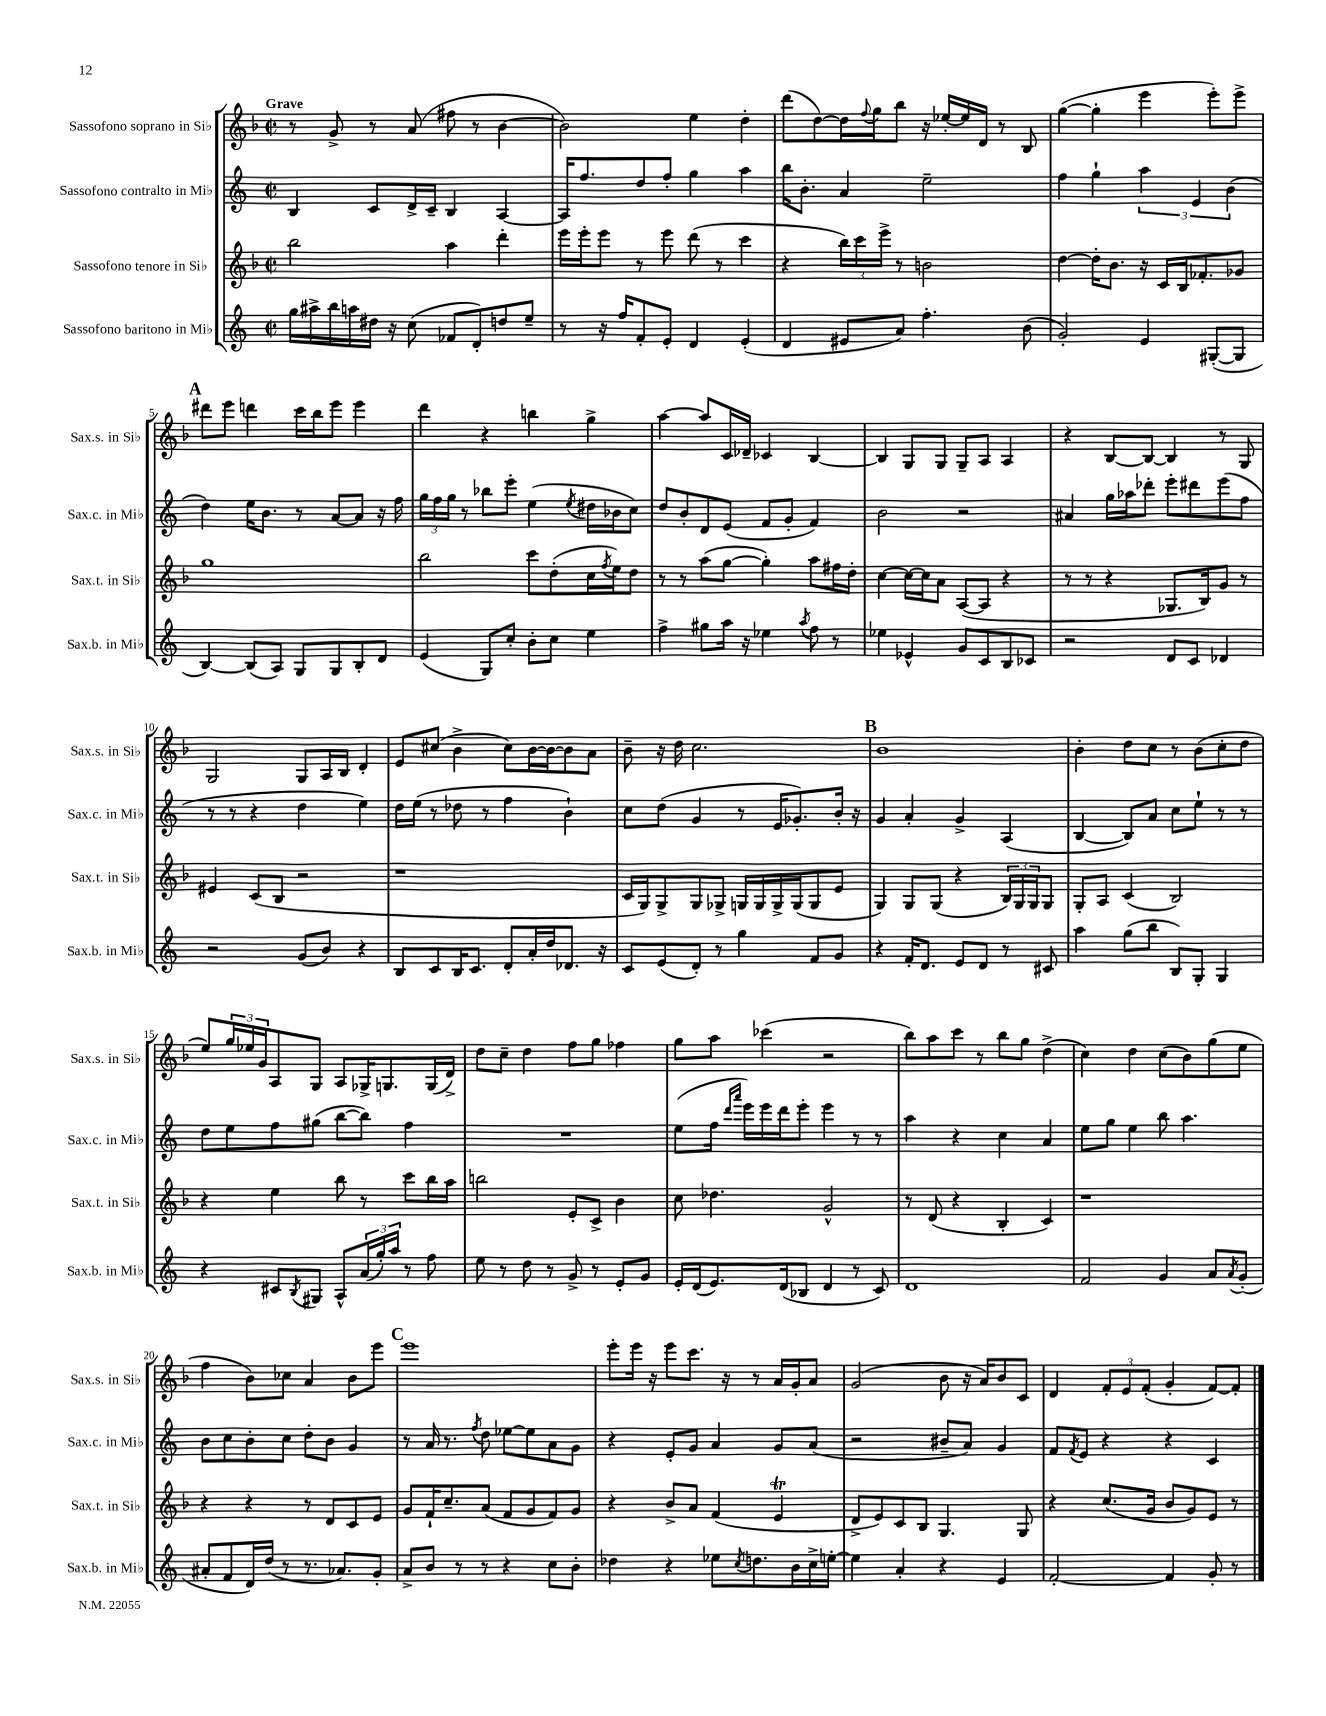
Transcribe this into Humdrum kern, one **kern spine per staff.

**kern	**kern	**kern	**kern
*part4	*part3	*part2	*part1
*staff4	*staff3	*staff2	*staff1
*I"Sassofono baritono in Mi♭	*I"Sassofono tenore in Si♭	*I"Sassofono contralto in Mi♭	*I"Sassofono soprano in Si♭
*I'Sax.b. in Mi♭	*I'Sax.t. in Si♭	*I'Sax.c. in Mi♭	*I'Sax.s. in Si♭
*clefG2	*clefG2	*clefG2	*clefG2
*k[]	*k[b-]	*k[]	*k[b-]
*M2/2	*M2/2	*M2/2	*M2/2
*met(c|)	*met(c|)	*met(c|)	*met(c|)
=1	=1	=1	=1
!	!	!	!LO:TX:a:B:t=Grave
16gg\LL	2bb-\	4B/	8r
16aa#X^\	.	.	.
16bb\	.	.	8g^/
16aan\	.	.	.
16dd#X\JJ	.	8c/L	8r
16r	.	.	.
(8cc\	.	16d^/L	(8a/
.	.	16c~/JJ	.
8f-X/L	4aa\	4B/	8ff#X\
8d'/)	.	.	8r
8ddn/	4ddd'\	[4A/	[4b-\
8ee~/J	.	.	.
=2	=2	=2	=2
8r	16eee\LL	16A/KL]	2b-\])
.	16eee'\J	8.ff/	.
16r	8eee\J	.	.
16ff/KL	.	.	.
8f'/	8r	8dd/	.
8e'/J	8eee\	8ff'/J	.
4d/	(8ddd\	4gg\	4ee\
.	8r	.	.
(4e'/	4ccc\	4aa\	4dd'\
=3	=3	=3	=3
4d/	4r	16bb\KL	(8ddd\L
.	.	8.b'\J	.
.	.	.	[8dd\)
8e#X/L	24bb-\LL)	4a/	16dd\L]
.	24ccc\	.	.
.	.	.	8qqff/
.	.	.	16gg\J
.	24eee^\JJ	.	.
8a/J)	8r	.	8bb-\J
4.ff'\	2bn\	2ee~\	16r
.	.	.	[16ee-X'/LL
.	.	.	16ee-/]
.	.	.	16d/JJ
.	.	.	8r
(8b\	.	.	8B-/
=4	=4	=4	=4
2g'/)	[4dd\	4ff\	([4gg\
.	16dd'\KL]	4gg`\	4gg'\]
.	8.b-\J	.	.
4e/	16r	6aa\	4eee\
.	16c/LL	.	.
.	16B-/J	.	.
.	.	6e/	.
.	8.f-X'/	.	.
([8G#X'/L	.	.	8eee'\L)
.	.	(6b\	.
8G#/J]	8g-X/J	.	8eee^\J
!!LO:LB:g=z
!!LO:REH:place=s1:t=A
=5	=5	=5	=5
[4B/)	1gg	4dd\)	8ddd#X\L
.	.	.	8eee\J
(8B/L]	.	16ee\KL	4dddn\
.	.	8.b\J	.
8A/J)	.	.	.
8G/L	.	8r	16ccc\LL
.	.	.	16bb-\J
8G/	.	[8a/L	8eee\J
8B'/	.	8a/J]	4eee\
8d/J	.	16r	.
.	.	16ff\	.
=6	=6	=6	=6
(4e/	2bb-\	24gg\LL	4ddd\
.	.	24ff\	.
.	.	24gg\JJ	.
.	.	8r	.
8G/L)	.	8bb-X\L	4r
8cc'/J	.	8eee'\J	.
8b'\L	8ccc\L	(4ee\	4bbn\
8cc\J	(8dd'\	.	.
.	.	8qee/	.
4ee\	16cc\L	16dd#X\LL	4gg^\
.	8qff/	.	.
.	16ee\J)	16b-X\J	.
.	8dd\J	8cc\J)	.
=7	=7	=7	=7
4ff^\	8r	8dd/L	[4aa\
.	8r	8b'/	.
8gg#X\L	(8aa\L	8d/	8aa/L]
16aa\Jk	[8gg\J	(8e/J	16c/L
16r	.	.	16d-X~/JJ
4ee-X\	4gg'\])	8f/L	4c-X/
.	.	8g'/J	.
8qaa/	.	.	.
8ff\	8aa\L	4f/)	[4B-/
8r	16ff#X\L	.	.
.	16dd'\JJ	.	.
=8	=8	=8	=8
4ee-X\	[4cc\	2b\	4B-/]
4e-X^^/	16cc\LL_	.	8G/L
.	16cc\J]	.	.
.	8a\J	.	8G/J
8g/L	([8A/L	2r	8G~/L
8c/	8A/J]	.	8A/J
8B/	4r	.	4A/
8c-X/J	.	.	.
=9	=9	=9	=9
2r	8r	4a#X/	4r
.	8r	.	.
.	4r	16gg\LL	[8B-/L
.	.	16aa-X\J	.
.	.	8ddd-X'\J	8B-/J_
8d/L	8.G-X/L	8eee'\L	4B-/]
8c/J	.	8ddd#X\	.
.	16B-/k)	.	.
4d-X/	8g/J	(8eee\	8r
.	8r	8ff\J	8G/
!!LO:LB:g=z
=10	=10	=10	=10
2r	4e#X/	8r	2G/
.	.	8r	.
.	(8c/L	4r	.
.	8B-/J	.	.
(8g/L	2r	4dd\	8G/L
8b/J)	.	.	16A/L
.	.	.	16B-/JJ
4r	.	4ee\)	4d'/
=11	=11	=11	=11
8B/L	1r	16dd\LL	8e/L
.	.	(16ee\JJ	.
8c/	.	8r	(8cc#X/J
16B/K	.	8dd-X\	4b-^\
8.c/J	.	.	.
.	.	8r	.
8d'/L	.	4ff\	8cc#\L)
16a'/L	.	.	[16b-\L
16dd/J	.	.	16b-\J_
8.d-X/J	.	4b`\)	8b-\]
.	.	.	8a\J
16r	.	.	.
=12	=12	=12	=12
8c/L	16c/LL	8cc\L	8b-~\
.	16G/J)	.	.
(8e/	8G^/	(8dd\J	16r
.	.	.	16dd\
8d'/J)	8G/	4g/	2.cc\
8r	8G-X^/J	.	.
4gg\	16Gn/LL	8r	.
.	16G/	.	.
.	16G^/	16e/KL	.
.	(16G/J	8.g-X'/)	.
8f/L	8G/	.	.
8g/J	8e/J	16b'/Jk	.
.	.	16r	.
!!LO:REH:place=s1:t=B
=13	=13	=13	=13
4r	4G/)	4g/	1b-
16f'/KL	8G/L	4a'/	.
8.d/J	.	.	.
.	(8G/J	.	.
8e/L	4r	4g^/	.
8d/J	.	.	.
8r	24B-/LL)	(4A/	.
.	24G/	.	.
.	24G/J	.	.
8c#X/	8G/J	.	.
=14	=14	=14	=14
4aa\	8G'/L	[4B/	4b-'\
.	8A/J	.	.
(8gg\L	(4c/	8B/L])	8dd\L
8bb\J	.	8a/J	8cc\J
8B/L)	2B-/)	8cc\L	8r
8G'/J	.	8ee`\J	(8b-\L
4G/	.	8r	8cc'\
.	.	8r	8dd\J
!!LO:LB:g=z
=15	=15	=15	=15
4r	4r	8dd\L	8ee/L)
.	.	8ee\	24gg/L
.	.	.	24ee-X/
.	.	.	24g/J
8c#X/L	4ee\	8ff\	8A/
8qB/	.	.	.
8G#X/J	.	(8gg#X\J	8G/J
8A^^/L	8bb-\	[8bb\L	8A/L
(24a/L	8r	8bb\J])	16G-X^/K
24gg'/)	.	.	.
.	.	.	8.Gn/
24aa/JJ	.	.	.
8r	8ccc\L	4ff\	.
8ff\	16bb-\L	.	(16G/L
.	16aa\JJ	.	16d^/JJ)
=16	=16	=16	=16
8ee\	2bbn\	1r	8dd\L
8r	.	.	8cc~\J
8dd\	.	.	4dd\
8r	.	.	.
8g^/	8e'/L	.	8ff\L
8r	8c^/J	.	8gg\J
8e'/L	4b-\	.	4ff-X\
8g/J	.	.	.
=17	=17	=17	=17
16e'/LL	8cc\	(8ee\L	8gg\L
(16d/J	.	.	.
8.e/)	4.dd-X\	16ff\Jk	8aa\J
.	.	16qqddd/LL	.
.	.	16qqaaa/JJ	.
.	.	16eee\LL)	.
.	.	16eee\	(4ccc-X\
(16d/k	.	16ddd\J	.
8B-X/J	.	8eee'\J	.
4d/	2g^^/	4eee\	2r
8r	.	8r	.
8c/)	.	8r	.
=18	=18	=18	=18
1d	8r	4aa\	8bb-\L)
.	(8d/	.	8aa\
.	4r	4r	8ccc\J
.	.	.	8r
.	4B-'/	4cc\	8bb-\L
.	.	.	8gg\J
.	4c/)	4a/	(4dd^\
=19	=19	=19	=19
2f/	1r	8ee\L	4cc\)
.	.	8gg\J	.
.	.	4ee\	4dd\
4g/	.	8bb\	(8cc\L
.	.	4.aa\	8b-\)
8a/L	.	.	(8gg\
8qa/	.	.	.
(8g'/J	.	.	8ee\J
!!LO:LB:g=z
=20	=20	=20	=20
8a#X'/L	4r	8b\L	4ff\
8f/	.	8cc\	.
16d/L)	4r	8b'\	8b-\L)
(16dd/JJ	.	.	.
8r	.	8cc\J	8cc-X\J
8.r	8r	8dd'\L	4a/
.	8d/L	8b\J	.
8.a-X/L)	.	.	.
.	8c/	4g/	8b-\L
8g'/J	8e/J	.	8eee\J
!!LO:REH:place=s1:t=C
=21	=21	=21	=21
8a^/L	8g/L	8r	1eee
8b/J	16f`/K	16a/	.
.	8.cc~/	8.r	.
8r	.	.	.
.	.	8qff/	.
8r	(8a/J	8dd\	.
4r	8f/L	[8ee-X\L	.
.	8g/	8ee-\]	.
8cc\L	8f/)	8a\	.
8b'\J	8g/J	8g\J	.
=22	=22	=22	=22
4dd-X\	4r	4r	8eee'\L
.	.	.	16eee\Jk
.	.	.	16r
4r	8b-^/L	8e'/L	8eee\L
.	8a/J	8g/J	8.ccc\J
8ee-X\L	(4f/	4a/	.
.	.	.	16r
8qcc/	.	.	.
8.ddn\	.	.	8r
.	4et/	8g/L	16a/LL
16b\L	.	.	16g'/J
16cc^\	.	(8a/J	8a/J
[16een'\JJ	.	.	.
=23	=23	=23	=23
4ee\]	8d^/L	2r	(2g/
.	8e/)	.	.
4a'/	8c/	.	.
.	8B-/J	.	.
4r	4.G/	8b#X~/L	8b-\
.	.	8a/J)	16r
.	.	.	16a/KL)
4e/	.	4g/	8b-/
.	8G/	.	8c/J
=24	=24	=24	=24
[2f'/	4r	8f/L	4d/
.	.	8qf/	.
.	.	8e/J	.
.	(8.cc/L	4r	12f'/L
.	.	.	12e/
.	.	.	(12f'/J
.	16g/Jk	.	.
4f/]	8b-/L	4r	4g'/
.	8g/)	.	.
8g'/	8e/J	4c/	[8f/L)
8r	8r	.	8f'/J]
==	==	==	==
*-	*-	*-	*-
